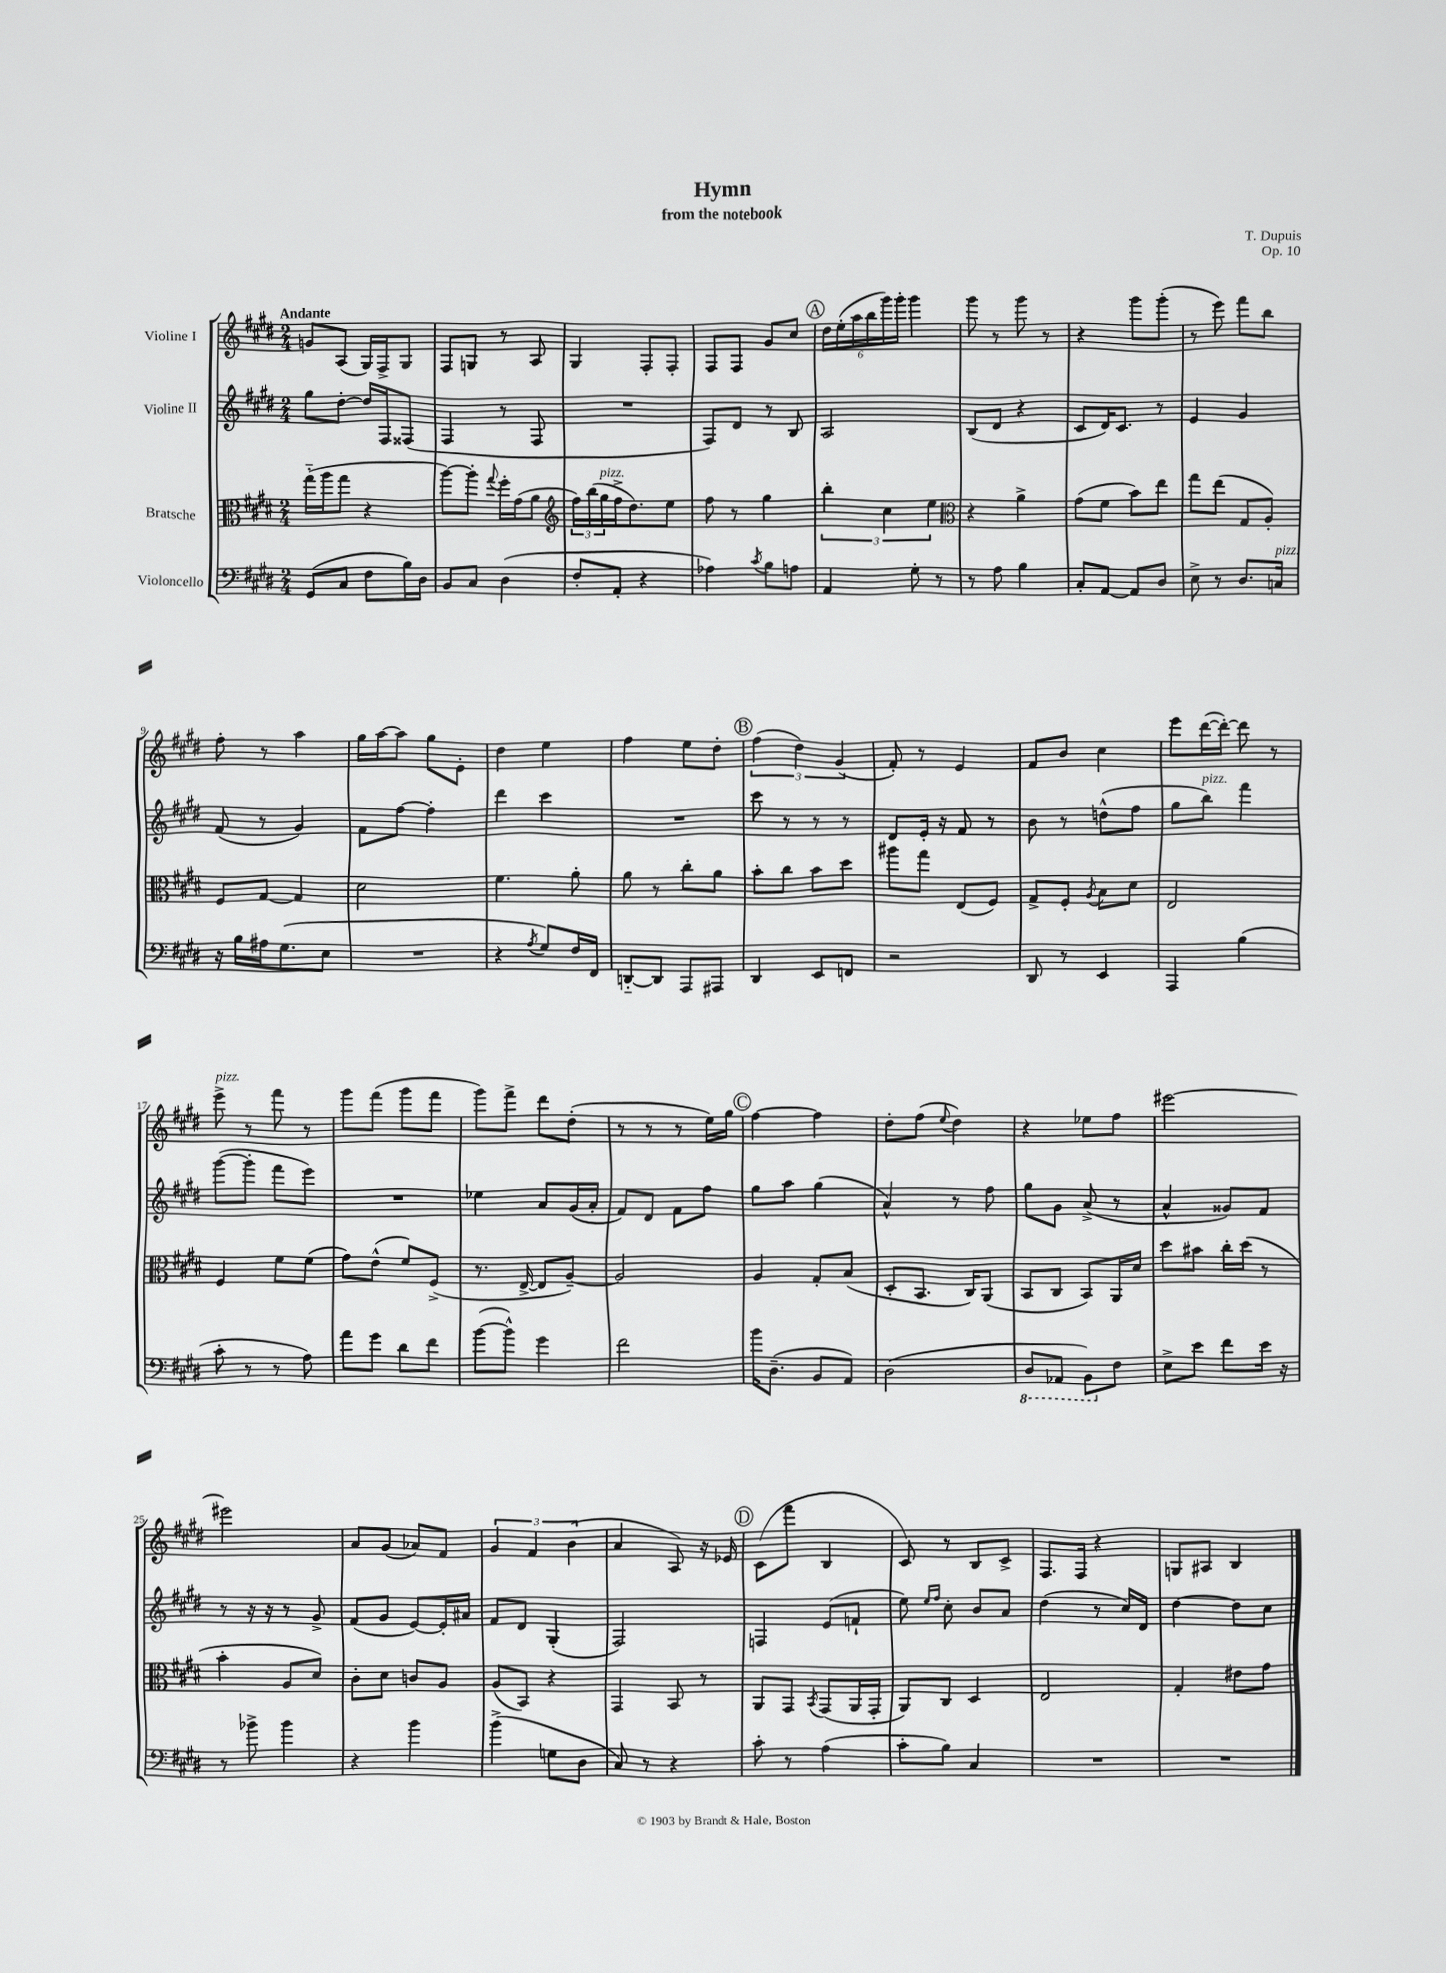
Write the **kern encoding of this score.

**kern	**kern	**kern	**kern
*part4	*part3	*part2	*part1
*staff4	*staff3	*staff2	*staff1
*I"Violoncello	*I"Bratsche	*I"Violine II	*I"Violine I
*clefF4	*clefC3	*clefG2	*clefG2
*k[f#c#g#d#]	*k[f#c#g#d#]	*k[f#c#g#d#]	*k[f#c#g#d#]
*M2/4	*M2/4	*M2/4	*M2/4
=1	=1	=1	=1
!	!	!	!LO:TX:a:B:t=Andante
(8GG#/L	(16gg#\LL	8gg#\L	8gn/L
.	16aa\J	.	.
8C#/J	8gg#\J	[8dd#'\J	(8A/J
8F#\L	4r	16dd#/LL]	16G#/LL)
.	.	16F#/J	16F#^/J
16B\L)	.	(8F##X/J	8G#/J
16D#\JJ	.	.	.
=2	=2	=2	=2
8BB/L	[8aa\L)	4F#/	8F#/L
8C#/J	8aa'\J]	.	8Gn/J
.	8qqgg#/	.	.
(4D#\	16ff#'\LL	8r	8r
.	(16g#\J	.	.
.	8a\J	8F#/	8A/
=3	=3	=3	=3
*	*clefG2	*	*
8F#'/L	24ff#\LL)	2r	4G#/
.	(24bb\	.	.
!	!LO:TX:a:i:t=pizz.	!	!
.	24gg#\	.	.
8AA'/J	16ff#^\J	.	.
.	8.dd#\)	.	.
4r	.	.	8F#'/L
.	8ee\J	.	8F#'/J
=4	=4	=4	=4
4A-X\)	8ff#\	8F#/L)	8F#/L
.	8r	8d#/J	8F#/J
8qc#/	.	.	.
8B\L	4gg#\	8r	8g#/L
8An\J	.	8B/	8cc#/J
!!LO:REH:place=s1:t=A
=5	=5	=5	=5
4AA/	6bb'\	2A/	24dd#\LL
.	.	.	(24ee'\
.	.	.	24aa\
.	.	.	24bb\
.	6cc#\	.	24ggg#\)
.	.	.	24ggg#'\JJ
8G#'\	.	.	4ggg#\
.	6ee\	.	.
8r	.	.	.
=6	=6	=6	=6
*	*clefC3	*	*
8r	4r	(8B/L	8ggg#\
8A\	.	8d#/J	8r
4B\	4a^\	4r	8ggg#\
.	.	.	8r
=7	=7	=7	=7
8C#'/L	(8g#\L	8c#/L	4r
[8AA/J	8f#\J	16d#/K)	.
.	.	8.c#/J	.
8AA/L]	8b\L)	.	8ggg#\L
8D#/J	8ee\J	8r	(8ggg#'\J
=8	=8	=8	=8
8E^\	8gg#\L	4e/	8r
8r	(8ee\J	.	8eee\)
8.D#/L	8G#/L	4g#/	8fff#\L
.	8A'/J)	.	8bb\J
!LO:TX:a:i:t=pizz.	!	!	!
16Cn/Jk	.	.	.
!!LO:LB:g=z
=9	=9	=9	=9
16r	8F#/L	(8f#/	8ff#'\
16B\LL	.	.	.
16A#X\J	[8G#/J	8r	8r
(8.G#\	.	.	.
.	4G#/]	4g#/)	4aa\
8E\J	.	.	.
=10	=10	=10	=10
2r	2d#\	8f#\L	16gg#\LL
.	.	.	[16aa\J
.	.	[8ff#\J	8aa\J]
.	.	4ff#'\]	8gg#\L
.	.	.	8e'\J
=11	=11	=11	=11
4r	4.f#\	4ddd#\	4dd#\
8qA/	.	.	.
8G#/L)	.	4ccc#\	4ee\
16F#/L	8a'\	.	.
16FF#/JJ	.	.	.
=12	=12	=12	=12
[8DDn/L	8a\	2r	4ff#\
8DD/J]	8r	.	.
8AAA/L	8cc#'\L	.	8ee\L
8AAA#X/J	8a\J	.	8dd#'\J
!!LO:REH:place=s1:t=B
=13	=13	=13	=13
4DD#/	8b'\L	8ccc#\	(6ff#\
.	8cc#\J	8r	.
.	.	.	6dd#\)
8EE/L	8b\L	8r	.
.	.	.	(6g#/
8FFn/J	8dd#\J	8r	.
=14	=14	=14	=14
2r	8aa#X\L	8d#/L	8f#'/)
.	8gg#\J	16e'/Jk	8r
.	.	16r	.
.	(8E/L	8f#/	4e/
.	8F#/J)	8r	.
=15	=15	=15	=15
8DD#/	8G#^/L	8b\	8f#/L
8r	8F#'/J	8r	8b/J
.	8qA/	.	.
4EE/	8B\L	(8ddn^^\L	4cc#\
.	8d#\J	8ff#\J	.
=16	=16	=16	=16
4AAA/	2E/	8gg#\L	8eee\L
!	!	!LO:TX:a:i:t=pizz.	!
.	.	8bb\J)	([16ddd#\L
.	.	.	16ddd#'\JJ_)
(4B\	.	4fff#\	8ddd#\]
.	.	.	8r
!!LO:LB:g=z
=17	=17	=17	=17
!	!	!	!LO:TX:a:i:t=pizz.
8c#'\	4F#/	([8ggg#\L	8eee^\
8r	.	8ggg#'\J]	8r
8r	8f#\L	8fff#\L	8fff#\
8A\)	(8f#\J	8eee\J)	8r
=18	=18	=18	=18
8a\L	8g#\L)	2r	8ggg#\L
8g#\J	(8e^^\J	.	(8fff#\J
8d#\L	8f#/L)	.	8ggg#\L
8f#\J	(8F#^/J	.	8fff#\J
=19	=19	=19	=19
([8b\L	8.r	4ee-X\	8ggg#\L)
8b^^\J])	.	.	8fff#^\J
.	[16E^/	.	.
4g#\	8E/L]	8a/L	8ddd#\L
.	[8A~/J)	(16g#/L	(8dd#'\J
.	.	16a'/JJ	.
=20	=20	=20	=20
2f#\	2A/]	8f#/L)	8r
.	.	8d#/J	8r
.	.	8f#\L	8r
.	.	8ff#\J	16ee\LL)
.	.	.	16gg#\JJ
!!LO:REH:place=s1:t=C
=21	=21	=21	=21
16b\KL	4A/	8gg#\L	[4ff#\
(8.D#~\J	.	.	.
.	.	8aa\J	.
8BB/L	8G#'/L	(4gg#\	4ff#\]
8AA/J)	(8B/J	.	.
=22	=22	=22	=22
(2D#\	8D#'/L	4a^^/)	8dd#'\L
.	8.BB/J	.	(8ff#\J
.	.	.	8qqee/
.	.	8r	4dd#\)
.	16C#/KL)	.	.
.	(8AA/J	8ff#\	.
=23	=23	=23	=23
*8ba	*	*	*
8DD#/L	8BB/L	8gg#\L	4r
8AAA-X/J	8C#/J	8g#\J	.
8BBB\L)	8BB/L)	(8a^/	8ee-X\L
*X8ba	*	*	*
8F#\J	16AA/L	8r	8ff#\J
.	16d#/JJ	.	.
=24	=24	=24	=24
8E^\L	8dd#\L	4a^^/	[2eee#X\
8e\J	8b#X\J	.	.
8f#\L	16cc#'\LL	8g##X/L)	.
.	(16dd#\JJ	.	.
16e\Jk	8r	8f#/J	.
16r	.	.	.
!!LO:LB:g=z
=25	=25	=25	=25
8r	4b'\	8r	2eee#X\]
8b-X^\	.	16r	.
.	.	16r	.
4b-\	8A/L	8r	.
.	8d#/J)	8g#^/	.
=26	=26	=26	=26
4r	8c#'\L	(8f#/L	8a/L
.	8d#\J	8g#/J	(8g#/J
4b\	8cn/L	[8e/L)	8a-X/L)
.	8A/J	16e'/L]	8f#/J
.	.	16a#X/JJ	.
=27	=27	=27	=27
(4b^\	(8A/L	8f#/L	6g#/
.	8BB/J)	8d#/J	.
.	.	.	6f#/
8Gn\L	4r	(4G#'/	.
.	.	.	(6b\
8D#\J	.	.	.
=28	=28	=28	=28
8C#/)	4GG#/	2F#/)	4a/
8r	.	.	.
4r	8BB/	.	8A/)
.	8r	.	16r
.	.	.	16e-X/
!!LO:REH:place=s1:t=D
=29	=29	=29	=29
8c#'\	8AA/L	4Fn/	(8c#\L
8r	8GG#/J	.	8fff#\J
.	8qBB/	.	.
(4A\	(8GG#/L	(8e/L	4B/
.	16AA/L	8fn`/J	.
.	16GG#'/JJ	.	.
=30	=30	=30	=30
8c#'\L	8AA/L)	8ee\)	8c#/)
.	.	16qqee/LL	.
.	.	16qqff#/JJ	.
8B\J)	8C#/J	8cc#'\	8r
4C#/	4D#/	8b/L	8B/L
.	.	8a/J	8c#^/J
=31	=31	=31	=31
2r	2E/	(4dd#\	8.F#/L
.	.	.	16F#/Jk
.	.	8r	4r
.	.	16cc#/LL)	.
.	.	16d#/JJ	.
=32	=32	=32	=32
2r	4G#'/	[4dd#\	8Gn/L
.	.	.	8A#X/J
.	8e#X\L	8dd#\L]	4B/
.	8g#\J	8cc#\J	.
==	==	==	==
*-	*-	*-	*-
